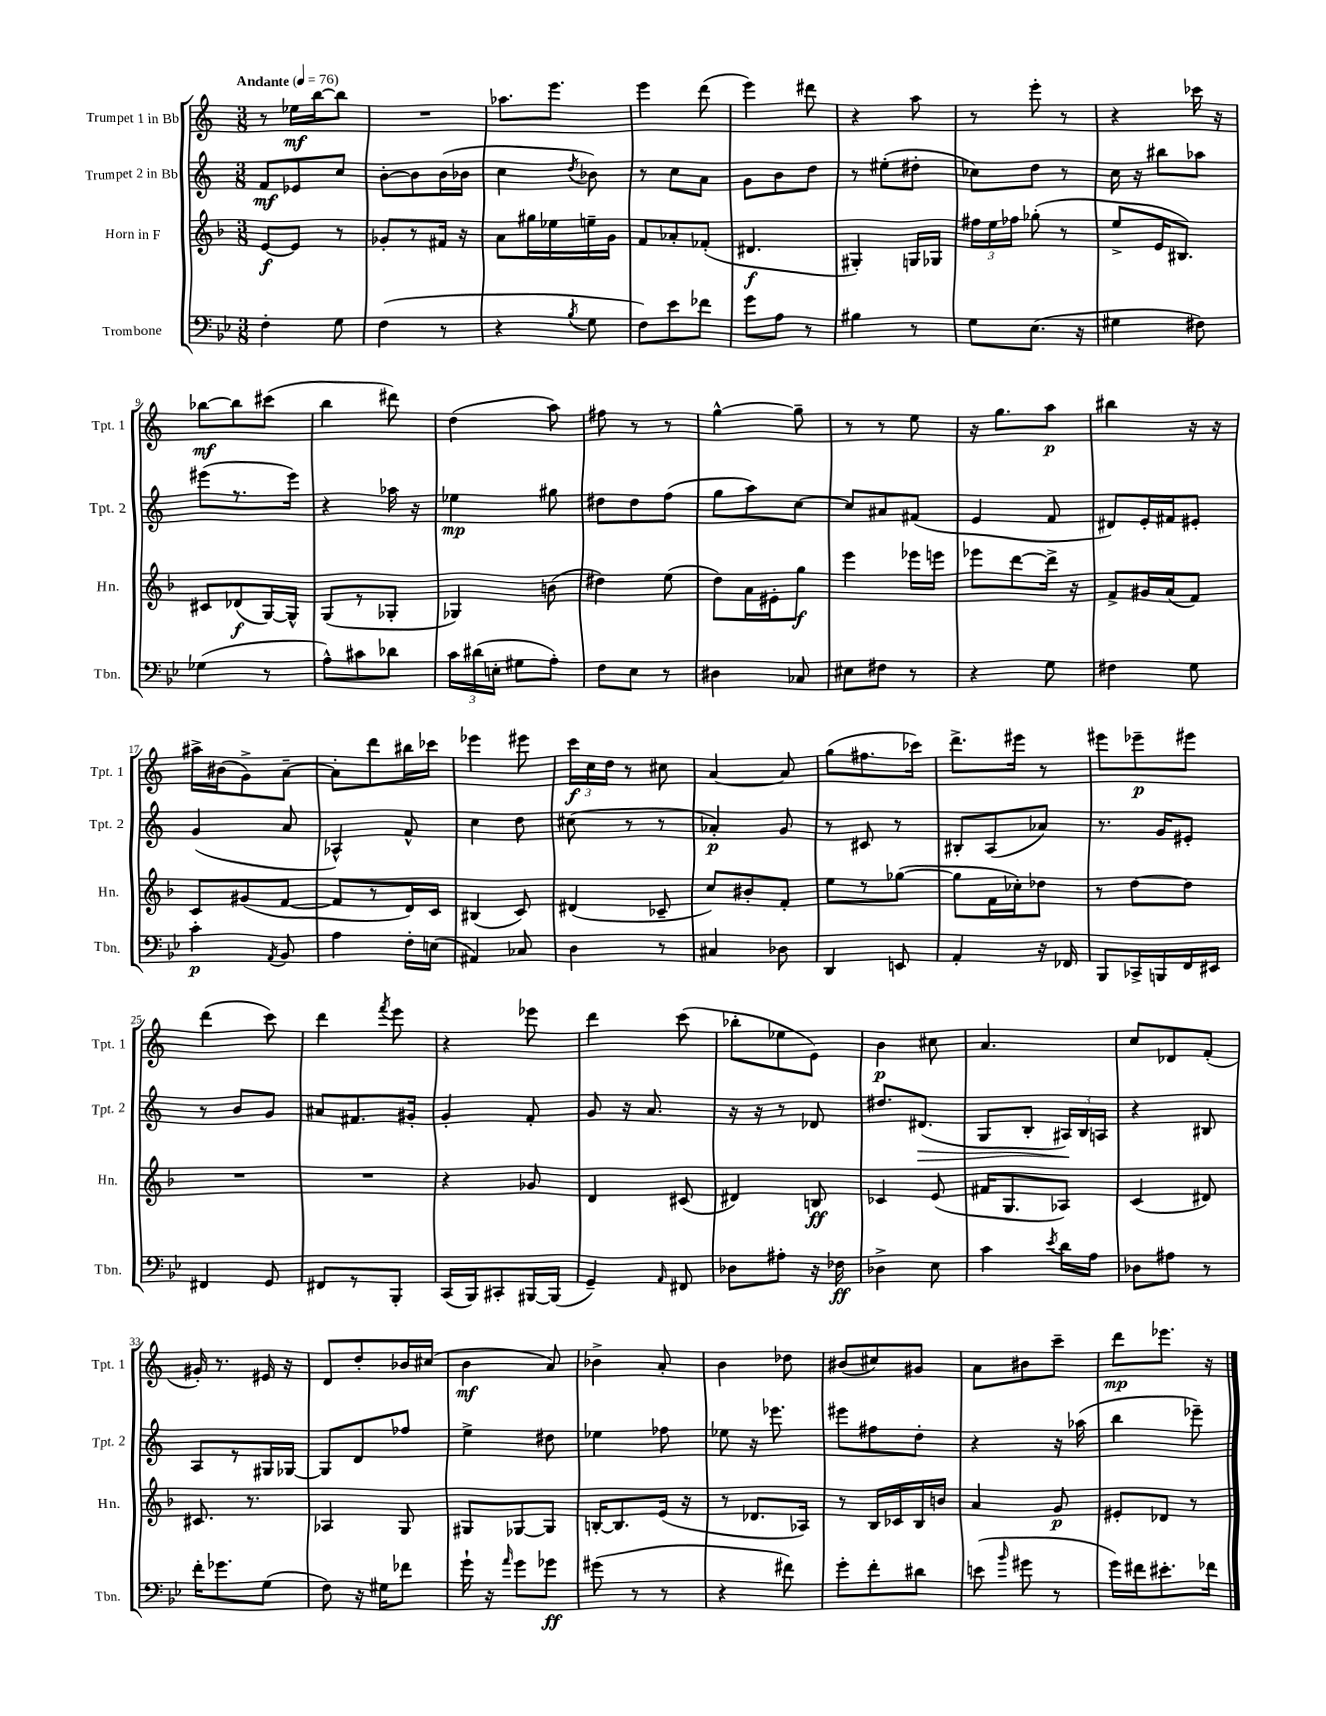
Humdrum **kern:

**kern	**dynam	**kern	**dynam	**kern	**dynam	**kern	**dynam
*part4	*part4	*part3	*part3	*part2	*part2	*part1	*part1
*staff4	*staff4	*staff3	*staff3	*staff2	*staff2	*staff1	*staff1
*I"Trombone	*	*I"Horn in F	*	*I"Trumpet 2 in Bb	*	*I"Trumpet 1 in Bb	*
*I'Tbn.	*	*I'Hn.	*	*I'Tpt. 2	*	*I'Tpt. 1	*
*clefF4	*	*clefG2	*	*clefG2	*	*clefG2	*
*k[b-e-]	*	*k[b-]	*	*k[]	*	*k[]	*
*M3/8	*	*M3/8	*	*M3/8	*	*M3/8	*
*MM76	*	*MM76	*	*MM76	*	*MM76	*
=1	=1	=1	=1	=1	=1	=1	=1
!	!	!	!	!	!	!LO:TX:a:B:t=Andante	!
4F'\	.	[8e/L	f	8f/L	mf	8r	.
.	.	8e/J]	.	8e-X/	.	16ee-X\LL	mf
.	.	.	.	.	.	[16bb\J	.
8G\	.	8r	.	8cc/J	.	8bb\J]	.
=2	=2	=2	=2	=2	=2	=2	=2
(4F\	.	8g-X'/L	.	[8b'\L	.	4.r	.
.	.	8r	.	8b\]	.	.	.
8r	.	16f#X/Jk	.	(16b\L	.	.	.
.	.	16r	.	16b-X\JJ	.	.	.
=3	=3	=3	=3	=3	=3	=3	=3
4r	.	8a\L	.	4cc\	.	8.aa-X\L	.
.	.	16gg#X\L	.	.	.	.	.
.	.	16ee-X\	.	.	.	8.eee\J	.
8qB-/	.	.	.	8qdd/	.	.	.
8G\	.	16een~\	.	8b-X\)	.	.	.
.	.	16g\JJ	.	.	.	.	.
=4	=4	=4	=4	=4	=4	=4	=4
8F\L)	.	8f/L	.	8r	.	4eee\	.
8e-\	.	8a-X'/	.	8cc\L	.	.	.
8f-X\J	.	(8f-X'/J	.	8a\J	.	(8ddd\	.
=5	=5	=5	=5	=5	=5	=5	=5
8g\L	.	4.d#X/	f	8g\L	.	4eee\)	.
8A\J	.	.	.	8b\	.	.	.
8r	.	.	.	8dd\J	.	8ddd#X\	.
=6	=6	=6	=6	=6	=6	=6	=6
4B#X\	.	4G#X'/)	.	8r	.	4r	.
.	.	.	.	(8ee#X'\L	.	.	.
8r	.	16Gn/LL	.	8dd#X'\J	.	8aa\	.
.	.	16G-X/JJ	.	.	.	.	.
=7	=7	=7	=7	=7	=7	=7	=7
8G\L	.	24ff#X\LL	.	8cc-X\L)	.	8r	.
.	.	24ee\	.	.	.	.	.
.	.	24ff-X\JJ	.	.	.	.	.
(8.E-\J	.	(8gg-X'\	.	8dd\J	.	8eee'\	.
.	.	8r	.	8r	.	8r	.
16r	.	.	.	.	.	.	.
=8	=8	=8	=8	=8	=8	=8	=8
4G#X\	.	8ee^/L	.	16cc\	.	4r	.
.	.	.	.	16r	.	.	.
.	.	16e/K	.	8bb#X\L	.	.	.
.	.	8.B#X/J)	.	.	.	.	.
8F#X\)	.	.	.	8aa-X\J	.	16ccc-X\	.
.	.	.	.	.	.	16r	.
!!LO:LB:g=z
=9	=9	=9	=9	=9	=9	=9	=9
(4G-X\	.	8c#X/L	.	(8eee#X\L	.	[8bb-X\L	mf
.	.	(8d-X/	f	8.r	.	8bb-\]	.
8r	.	[16G/L)	.	.	.	(8ccc#X\J	.
.	.	16G^^/JJ]	.	16eee#\Jk)	.	.	.
=10	=10	=10	=10	=10	=10	=10	=10
8A^^\L)	.	(8G/L	.	4r	.	4bb\	.
8c#X\	.	8r	.	.	.	.	.
8d-X\J	.	8G-X'/J	.	16aa-X\	.	8ddd#X\)	.
.	.	.	.	16r	.	.	.
=11	=11	=11	=11	=11	=11	=11	=11
24c\LL	.	4G-X/)	.	4ee-X\	mp	(4dd\	.
(24d#X\	.	.	.	.	.	.	.
24En'\JJ	.	.	.	.	.	.	.
8G#X\L	.	.	.	.	.	.	.
8A'\J)	.	(8bn\	.	8gg#X\	.	8aa\)	.
=12	=12	=12	=12	=12	=12	=12	=12
8F\L	.	4dd#X\)	.	8dd#X\L	.	8ff#X\	.
8E-\J	.	.	.	8dd#\	.	8r	.
8r	.	(8ee\	.	(8ff\J	.	8r	.
=13	=13	=13	=13	=13	=13	=13	=13
4D#X\	.	8dd\L)	.	8gg\L	.	[4gg^^\	.
.	.	16a\L	.	8aa\)	.	.	.
.	.	16e#X'\J	.	.	.	.	.
8C-X/	.	8gg\J	f	[8cc\J	.	8gg~\]	.
=14	=14	=14	=14	=14	=14	=14	=14
8E#X\L	.	4eee\	.	8cc/L]	.	8r	.
8F#X\J	.	.	.	8a#X/	.	8r	.
8r	.	16eee-X\LL	.	(8f#X/J	.	8ee\	.
.	.	16eeen\JJ	.	.	.	.	.
=15	=15	=15	=15	=15	=15	=15	=15
4r	.	8eee-X\L	.	4e/	.	16r	.
.	.	.	.	.	.	8.gg\L	.
.	.	[8ddd\	.	.	.	.	.
8G\	.	16ddd^\Jk]	.	8f/	.	8aa\J	p
.	.	16r	.	.	.	.	.
=16	=16	=16	=16	=16	=16	=16	=16
4F#X\	.	8f^/L	.	8d#X/L)	.	4bb#X\	.
.	.	16g#X/L	.	16e'/L	.	.	.
.	.	(16a/J	.	16f#X/J	.	.	.
8G\	.	8f/J)	.	8e#X'/J	.	16r	.
.	.	.	.	.	.	16r	.
!!LO:LB:g=z
=17	=17	=17	=17	=17	=17	=17	=17
4c'\	p	8c/L	.	(4g/	.	16aa#X^\LL	.
.	.	.	.	.	.	(16b#X\J	.
.	.	(8g#X/	.	.	.	8g^\)	.
8qAA/	.	.	.	.	.	.	.
8BB-/	.	[8f/J	.	8a/	.	[8a~\J	.
=18	=18	=18	=18	=18	=18	=18	=18
4A\	.	8f/L]	.	4A-X^^/)	.	8a'\L]	.
.	.	8r	.	.	.	8ddd\	.
16F'\LL	.	16d/L)	.	8f^^/	.	16bb#X\L	.
(16En\JJ	.	16c/JJ	.	.	.	16ccc-X\JJ	.
=19	=19	=19	=19	=19	=19	=19	=19
4AA#X/)	.	(4B#X/	.	4cc\	.	4eee-X\	.
8C-X/	.	8c/)	.	8dd\	.	8eee#X\	.
=20	=20	=20	=20	=20	=20	=20	=20
4D\	.	(4d#X/	.	(8cc#X\	.	24ccc\LL	f
.	.	.	.	.	.	24cc\	.
.	.	.	.	.	.	24dd\JJ	.
.	.	.	.	8r	.	8r	.
8r	.	8c-X~/	.	8r	.	8cc#X\	.
=21	=21	=21	=21	=21	=21	=21	=21
4C#X/	.	8cc/L)	.	4a-X'/)	p	[4a/	.
.	.	8b#X'/	.	.	.	.	.
8D-X\	.	8f'/J	.	8g/	.	8a/]	.
=22	=22	=22	=22	=22	=22	=22	=22
4DD/	.	8ee\L	.	8r	.	(8gg\L	.
.	.	8r	.	8c#X/	.	8.ff#X\	.
8EEn/	.	([8gg-X\J	.	8r	.	.	.
.	.	.	.	.	.	16ccc-X\Jk)	.
=23	=23	=23	=23	=23	=23	=23	=23
4AA'/	.	8gg-\L]	.	8B#X'/L	.	8.ddd^\L	.
.	.	16f\L	.	(8A/	.	.	.
.	.	16cc-X'\J)	.	.	.	16eee#X\Jk	.
16r	.	8dd-X\J	.	8a-X/J)	.	8r	.
16FF-X/	.	.	.	.	.	.	.
=24	=24	=24	=24	=24	=24	=24	=24
8BBB-/L	.	8r	.	8.r	.	8eee#X\L	.
16CC-X^/L	.	[8dd\L	.	.	.	8eee-X~\	p
16BBBn/	.	.	.	16g/KL	.	.	.
16FF/	.	8dd\J]	.	8e#X'/J	.	8eee#X\J	.
16EE#X/JJ	.	.	.	.	.	.	.
!!LO:LB:g=z
=25	=25	=25	=25	=25	=25	=25	=25
4FF#X/	.	4.r	.	8r	.	(4ddd\	.
.	.	.	.	8b/L	.	.	.
8GG/	.	.	.	8g/J	.	8ccc\)	.
=26	=26	=26	=26	=26	=26	=26	=26
8FF#X/L	.	4.r	.	8a#X/L	.	4ddd\	.
8r	.	.	.	8.f#X/	.	.	.
.	.	.	.	.	.	8qfff/	.
8BBB-'/J	.	.	.	.	.	8eee\	.
.	.	.	.	16g#X'/Jk	.	.	.
=27	=27	=27	=27	=27	=27	=27	=27
(16CC/LL	.	4r	.	4g'/	.	4r	.
16BBB-/J)	.	.	.	.	.	.	.
8CC#X'/	.	.	.	.	.	.	.
[16BBB#X/L	.	8g-X/	.	8f'/	.	8eee-X\	.
(16BBB#/JJ]	.	.	.	.	.	.	.
=28	=28	=28	=28	=28	=28	=28	=28
4GG~/)	.	4d/	.	8g/	.	4ddd\	.
.	.	.	.	16r	.	.	.
.	.	.	.	8.a/	.	.	.
16qqAA/	.	.	.	.	.	.	.
8FF#X/	.	(8c#X/	.	.	.	(8ccc\	.
=29	=29	=29	=29	=29	=29	=29	=29
8D-X\L	.	4d#X/)	.	16r	.	8bb-X'\L	.
.	.	.	.	16r	.	.	.
8A#X'\J	.	.	.	8r	.	8ee-X\	.
16r	.	8Bn/	ff	8d-X/	.	8e\J)	.
16F-X\	ff	.	.	.	.	.	.
=30	=30	=30	=30	=30	=30	=30	=30
4D-X^\	.	4c-X/	.	8.dd#X/L	.	4b\	p
!	!	!	!	!	!LO:HP:b	!	!
.	.	.	.	(8.d#X/J	>	.	.
8E-\	.	(8e/	.	.	.	8cc#X\	.
=31	=31	=31	=31	=31	=31	=31	=31
4c\	.	16f#X/KL	.	8G/L	.	4.a/	.
.	.	8.G/	.	.	.	.	.
.	.	.	.	8B'/J	.	.	.
8qe-/	.	.	.	.	.	.	.
16d\LL	.	8A-X/J)	.	24A#X/LL)	.	.	.
.	.	.	.	24B/	]	.	.
16A\JJ	.	.	.	.	.	.	.
.	.	.	.	24An/JJ	.	.	.
=32	=32	=32	=32	=32	=32	=32	=32
8D-X\L	.	(4c/	.	4r	.	8cc/L	.
8A#X\J	.	.	.	.	.	8d-X/	.
8r	.	8d#X/)	.	8B#X/	.	(8f'/J	.
!!LO:LB:g=z
=33	=33	=33	=33	=33	=33	=33	=33
16f'\KL	.	8.c#X/	.	8A/L	.	16g#X'/)	.
8.g-X\	.	.	.	.	.	8.r	.
.	.	.	.	8r	.	.	.
.	.	8.r	.	.	.	.	.
(8G\J	.	.	.	16G#X/L	.	16e#X/	.
.	.	.	.	[16G-X/JJ	.	16r	.
=34	=34	=34	=34	=34	=34	=34	=34
8F\)	.	4A-X/	.	8G-/L]	.	8d/L	.
16r	.	.	.	8d/	.	8dd'/	.
16G#X\KL	.	.	.	.	.	.	.
8f-X\J	.	8G/	.	8ff-X/J	.	16b-X/L	.
.	.	.	.	.	.	(16cc#X/JJ	.
=35	=35	=35	=35	=35	=35	=35	=35
16g`\	.	8G#X/L	.	4ee^\	.	4b\	mf
16r	.	.	.	.	.	.	.
16qqa/	.	.	.	.	.	.	.
8g\L	.	[8G-X/	.	.	.	.	.
8g-X\J	ff	8G-/J]	.	8dd#X\	.	8a/)	.
=36	=36	=36	=36	=36	=36	=36	=36
(8g#X\	.	[16Bn'/KL	.	4ee-X\	.	4b-X^\	.
.	.	8.B/]	.	.	.	.	.
8r	.	.	.	.	.	.	.
8r	.	(16e/Jk	.	8ff-X\	.	8a'/	.
.	.	16r	.	.	.	.	.
=37	=37	=37	=37	=37	=37	=37	=37
4r	.	8r	.	8ee-X\	.	4b\	.
.	.	8.d-X/L	.	16r	.	.	.
.	.	.	.	8.eee-X\	.	.	.
8f#X\)	.	.	.	.	.	8dd-X\	.
.	.	16A-X/Jk)	.	.	.	.	.
=38	=38	=38	=38	=38	=38	=38	=38
8g'\L	.	8r	.	8eee#X\L	.	(8b#X/L	.
8f'\	.	16B-/LL	.	8ff#X\	.	8cc#X/)	.
.	.	16c-X/	.	.	.	.	.
8d#X\J	.	16B-/	.	8dd'\J	.	8g#X/J	.
.	.	16bn/JJ	.	.	.	.	.
=39	=39	=39	=39	=39	=39	=39	=39
(8en\	.	4a/	.	4r	.	8a\L	.
16qqb-/	.	.	.	.	.	.	.
8g#X\	.	.	.	.	.	8b#X\	.
8r	.	8g/	p	16r	.	8ccc~\J	.
.	.	.	.	(16aa-X\	.	.	.
=40	=40	=40	=40	=40	=40	=40	=40
16g\LL)	.	8e#X'/L	.	4bb\	.	8ddd\L	mp
16f#X\J	.	.	.	.	.	.	.
8.e#X'\	.	8d-X/J	.	.	.	8.eee-X\J	.
.	.	8r	.	8eee-X~\)	.	.	.
16f-X\Jk	.	.	.	.	.	16r	.
==	==	==	==	==	==	==	==
*-	*-	*-	*-	*-	*-	*-	*-
